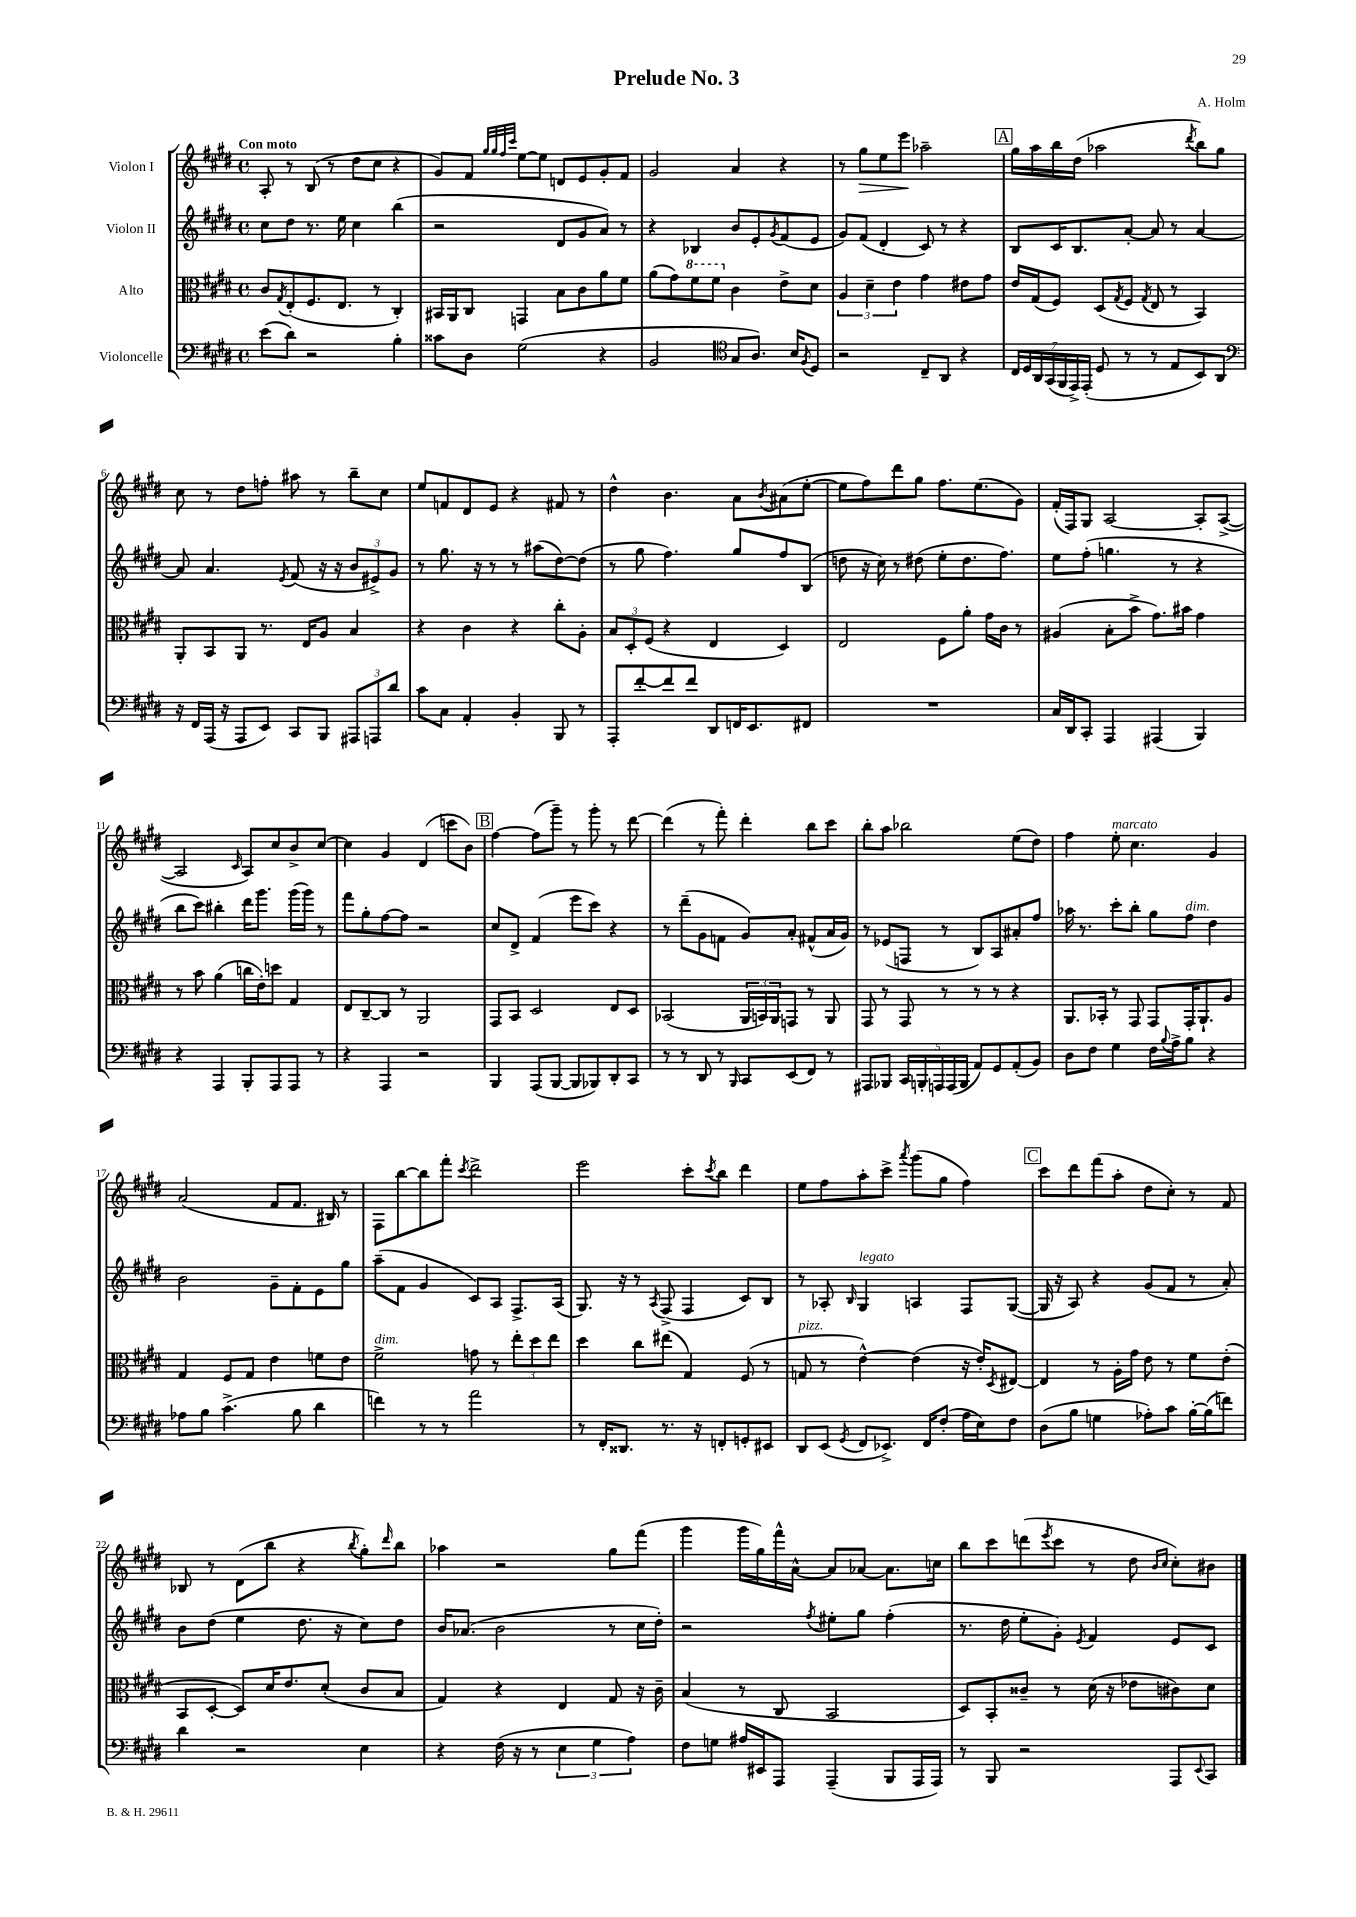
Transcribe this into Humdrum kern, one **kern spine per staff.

**kern	**kern	**kern	**kern
*staff4	*staff3	*staff2	*staff1
*clefF4	*clefC3	*clefG2	*clefG2
*k[f#c#g#d#]	*k[f#c#g#d#]	*k[f#c#g#d#]	*k[f#c#g#d#]
*M4/4	*M4/4	*M4/4	*M4/4
*met(c)	*met(c)	*met(c)	*met(c)
(8e	8c#	8cc#	8A'
.	8qG#	.	.
8d#)	(8E'	8dd#	8r
2r	8.F#	8.r	(8B
.	.	.	8r
.	8.E	16ee	.
.	.	4cc#	8dd#
.	8r	.	8cc#
4B'	4C#')	(4bb	4r
=	=	=	=
8c##	16BB#	2r	8g#)
.	16AA	.	.
8D#	8C#	.	8f#
.	.	.	32qqgg#
.	.	.	32qqgg#
.	.	.	32qqff#
.	.	.	32qqccc#
(2G#	4GG	.	[8ee
.	.	.	8ee]
.	8B	8d#	8d
.	8c#	8g#	8e
4r	8a	8a)	8g#'
.	8f#	8r	8f#
=	=	=	=
2BB	(8a	4r	2g#
.	8g#)	.	.
.	8ff#	4B-	.
.	8ff#	.	.
*clefC4	*	*	*
8G#	4c#	8b	4a
8.A)	.	8e'	.
.	.	8qg#	.
.	8e^	(8f#	4r
16B	.	.	.
8qF#	.	.	.
8D#	8d#	8e	.
=	=	=	=
2r	6A	8g#)	8r
.	.	(8f#	8gg#
.	6d#~	.	.
.	.	4d#'	8ee
.	6e	.	.
.	.	.	8eee
8C#~	4g#	8c#)	2aa-~
8AA	.	8r	.
4r	8e#	4r	.
.	8g#	.	.
=	=	=	=
28C#	16e	8B	16gg#
28D#	.	.	.
.	(16G#	.	16aa
28AA	.	.	.
(28GG#	.	.	.
.	8F#)	16c#	16bb
28FF#	.	.	.
28EE^)	.	.	.
.	.	8.B	(16dd#
(28EE'	.	.	.
8D#	(8D#	.	2aa-
.	8qG#	.	.
8r	8F#	[8a'	.
.	8qG#	.	.
8r	8E	8a]	.
8E	8r	8r	.
.	.	.	8qddd#
8BB)	4BB)	[4a	8bb)
8AA	.	.	8gg#
=	=	=	=
*clefF4	*	*	*
16r	8AA'	8a]	8cc#
16FF#	.	.	.
(16AAA	8BB	4.a	8r
16r	.	.	.
8AAA	8AA	.	8dd#
8EE)	8.r	.	8ff'
.	.	8qe	.
8CC#	.	(8f#	8aa#
.	16E	.	.
8BBB	8A	16r	8r
.	.	16r	.
12AAA#	4B	12b	8bb~
12AAA	.	12e#^)	.
.	.	.	8cc#
12d#	.	12g#	.
=	=	=	=
8c#	4r	8r	8ee
8C#	.	8.gg#	8f
4AA'	4c#	.	8d#
.	.	16r	.
.	.	8r	8e
4BB'	4r	8r	4r
.	.	(8aa#	.
8BBB	8cc#'	[8dd#)	8f#
8r	8A'	(8dd#]	8r
=	=	=	=
8AAA'	12B	8r	4dd#^^
.	12D#'	.	.
[8f#'	.	8gg#	.
.	(12F#	.	.
8f#]	4r	4.ff#)	4.b
8f#	.	.	.
8DD#	4E	.	.
16FF	.	8gg#	8a
8.EE	.	.	.
.	.	.	8qb
.	4D#)	8ff#	(8a#
8FF#	.	(8B	[8ee'
=	=	=	=
1r	2E	8dd	8ee]
.	.	16r	8ff#)
.	.	16cc#)	.
.	.	8r	8ddd#
.	.	(8dd#	8gg#
.	8F#	8ee'	8.ff#
.	8a'	8.dd#	.
.	.	.	(8.ee
.	16g#	.	.
.	16c#	8.ff#)	.
.	8r	.	8g#)
=	=	=	=
16C#	(4A#	8ee	(16f#'
16DD#	.	.	16F#)
8CC#'	.	(8ff#'	8G#
4AAA	8B'	4.gg	[2A
.	8b^	.	.
(4AAA#	8.g#)	.	.
.	.	8r	.
.	16b#	.	.
4BBB)	4g#	4r	8A']
.	.	.	([8A^
=	=	=	=
4r	8r	8bb	2A]
.	8b	8ccc#)	.
4AAA	(4a	4bb#'	.
.	.	.	16qqc#
8BBB'	16cc	16ddd#	8A)
.	16e')	8.ggg#	.
8AAA	8dd	.	8cc#
8AAA	4G#	(16ggg#	8b^
.	.	16ggg#)	.
8r	.	8r	[8cc#
=	=	=	=
4r	8E	8fff#	4cc#]
.	[8C#~	8gg#'	.
4AAA	8C#]	[8ff#	4g#
.	8r	8ff#]	.
2r	2AA	2r	(4d#
.	.	.	8ccc
.	.	.	8b)
=	=	=	=
4BBB	8GG#	8cc#	[4ff#
.	8BB	8d#^	.
(8AAA	2D#	(4f#	(8ff#]
[8BBB	.	.	8ggg#~)
8BBB]	.	8eee	8r
8BBB-)	.	8ccc#)	8ggg#'
8DD#'	8E	4r	8r
8CC#	8D#	.	[8ddd#
=	=	=	=
8r	(2BB-	8r	(4ddd#]
8r	.	(8ddd#~	.
8DD#	.	8g#	8r
8r	.	8f	8fff#')
16qqBBB	.	.	.
8CC#	24AA	8g#)	4ddd#'
.	24BB)	.	.
.	24AA	.	.
(8EE	8GG	8a'	.
8FF#)	8r	(8f#^^	8bb
8r	8AA	16a	8ccc#
.	.	16g#)	.
=	=	=	=
8AAA#	8GG#	8r	8bb'
8BBB-	8r	(8e-	8aa
20CC#	8GG#	8F	2bb-
20BBB'	.	.	.
20AAA	.	.	.
.	8r	8r	.
(20AAA	.	.	.
20BBB	.	.	.
8AA)	8r	8B)	.
8GG#	8r	8A	.
(8AA'	4r	8a#'	(8ee
8BB)	.	8ff#	8dd#)
=	=	=	=
8D#	8.AA	16aa-	4ff#
.	.	8.r	.
8F#	.	.	.
.	16BB-'	.	.
4G#	8r	8ccc#'	8ee'
.	8GG#	8bb'	4.cc#
16F#	8GG#	8gg#	.
8qqB	.	.	.
16A^	.	.	.
8B	16GG#'	8ff#	.
.	8.AA`	.	.
4r	.	4dd#	4g#
.	8A	.	.
=	=	=	=
8A-	4G#	2b	(2a
8B	.	.	.
(4.c#^	8F#	.	.
.	8G#	.	.
.	4e	8g#~	8f#
8B	.	8f#'	8.f#
4d#	8f	8e	.
.	.	.	16B#)
.	8e	8gg#	8r
=	=	=	=
4f)	2f#^	(8aa~	8F#
.	.	8f#	[8bb
8r	.	4g#	8bb]
8r	.	.	8fff#'
.	.	.	8qccc#
2a	8g	8c#)	2ddd#^
.	8r	8A	.
.	12ee'	8.F#^	.
.	12dd#	.	.
.	12ee	.	.
.	.	(16A	.
=	=	=	=
8r	4dd#	8.G#)	2eee
16FF#'	.	.	.
8.DD##	.	16r	.
.	8cc#	8r	.
.	.	8qA	.
8.r	(8ee#	(8F#^	.
.	4G#)	4F#	8ccc#'
16r	.	.	.
.	.	.	8qccc#
8FF'	.	.	8bb
8GG'	(8F#	8c#)	4ddd#
8EE#	8r	8B	.
=	=	=	=
8DD#	8G	8r	8ee
(8EE	8r	8A-'	8ff#
8qGG#	.	16qqB	.
8FF#	[4e^^)	4G#	8aa'
8.EE-^)	.	.	8ccc#^
.	.	.	8qaaa
.	(4e]	4A	(8ggg#
16FF#	.	.	.
(8F#'	.	.	8gg#
16A	16r	8F#	4ff#)
16E)	16e')	.	.
.	8qD#	.	.
8F#	[8E#	([8G#	.
=	=	=	=
(8D#	4E#]	16G#]	8ccc#
.	.	16r	.
8B	.	8A)	8ddd#
4G	8r	4r	(8fff#
.	16A'	.	8aa'
.	16g#	.	.
8A-')	8e	(8g#	8dd#
8c#	8r	8f#	8cc#')
[16B'	8f#	8r	8r
(16B]	.	.	.
8f)	(8e'	8a')	8f#
=	=	=	=
4d#	8BB	8b	8B-
.	[8D#'	(8dd#	8r
2r	8D#])	4ee	(8d#
.	16d#	.	8bb
.	8.e	.	.
.	.	8.dd#	4r
.	(8d#'	.	.
.	.	16r	.
.	.	.	8qbb
4E	8c#	8cc#)	8gg#')
.	.	.	16qqddd#
.	8B	8dd#	8bb
=	=	=	=
4r	4G#)	16b	4aa-
.	.	(8.a-	.
(16F#	4r	2b	2r
16r	.	.	.
8r	.	.	.
6E	4E	.	.
6G#	.	.	.
.	8G#	8r	8gg#
6A)	.	.	.
.	16r	16cc#	(8fff#
.	16c#~	16dd#')	.
=	=	=	=
8F#	(4B	2r	4ggg#
8G	.	.	.
16A#	8r	.	16ggg#
16EE#	.	.	16gg#)
8AAA	8C#	.	16fff#^^
.	.	.	[16a^^
.	.	8qff#	.
(4AAA~	2BB	8ee#'	8a]
.	.	8gg#	[8a-
8BBB	.	(4ff#'	8.a-]
16AAA	.	.	.
16AAA)	.	.	16cc
=	=	=	=
8r	8D#)	8.r	8bb
8BBB	8BB'	.	8ccc#
.	.	16dd#	.
2r	8c##~	8ee'	(8ddd
.	.	.	8qeee
.	8r	8g#')	8ccc#
.	.	8qe	.
.	(16d#	4f#	8r
.	16r	.	.
.	8e-	.	8dd#
.	.	.	16qqb
.	.	.	16qqcc#
8AAA	8c#)	8e	8cc#')
8qqEE	.	.	.
8CC#	8d#	8c#	8b#
==	==	==	==
*-	*-	*-	*-
